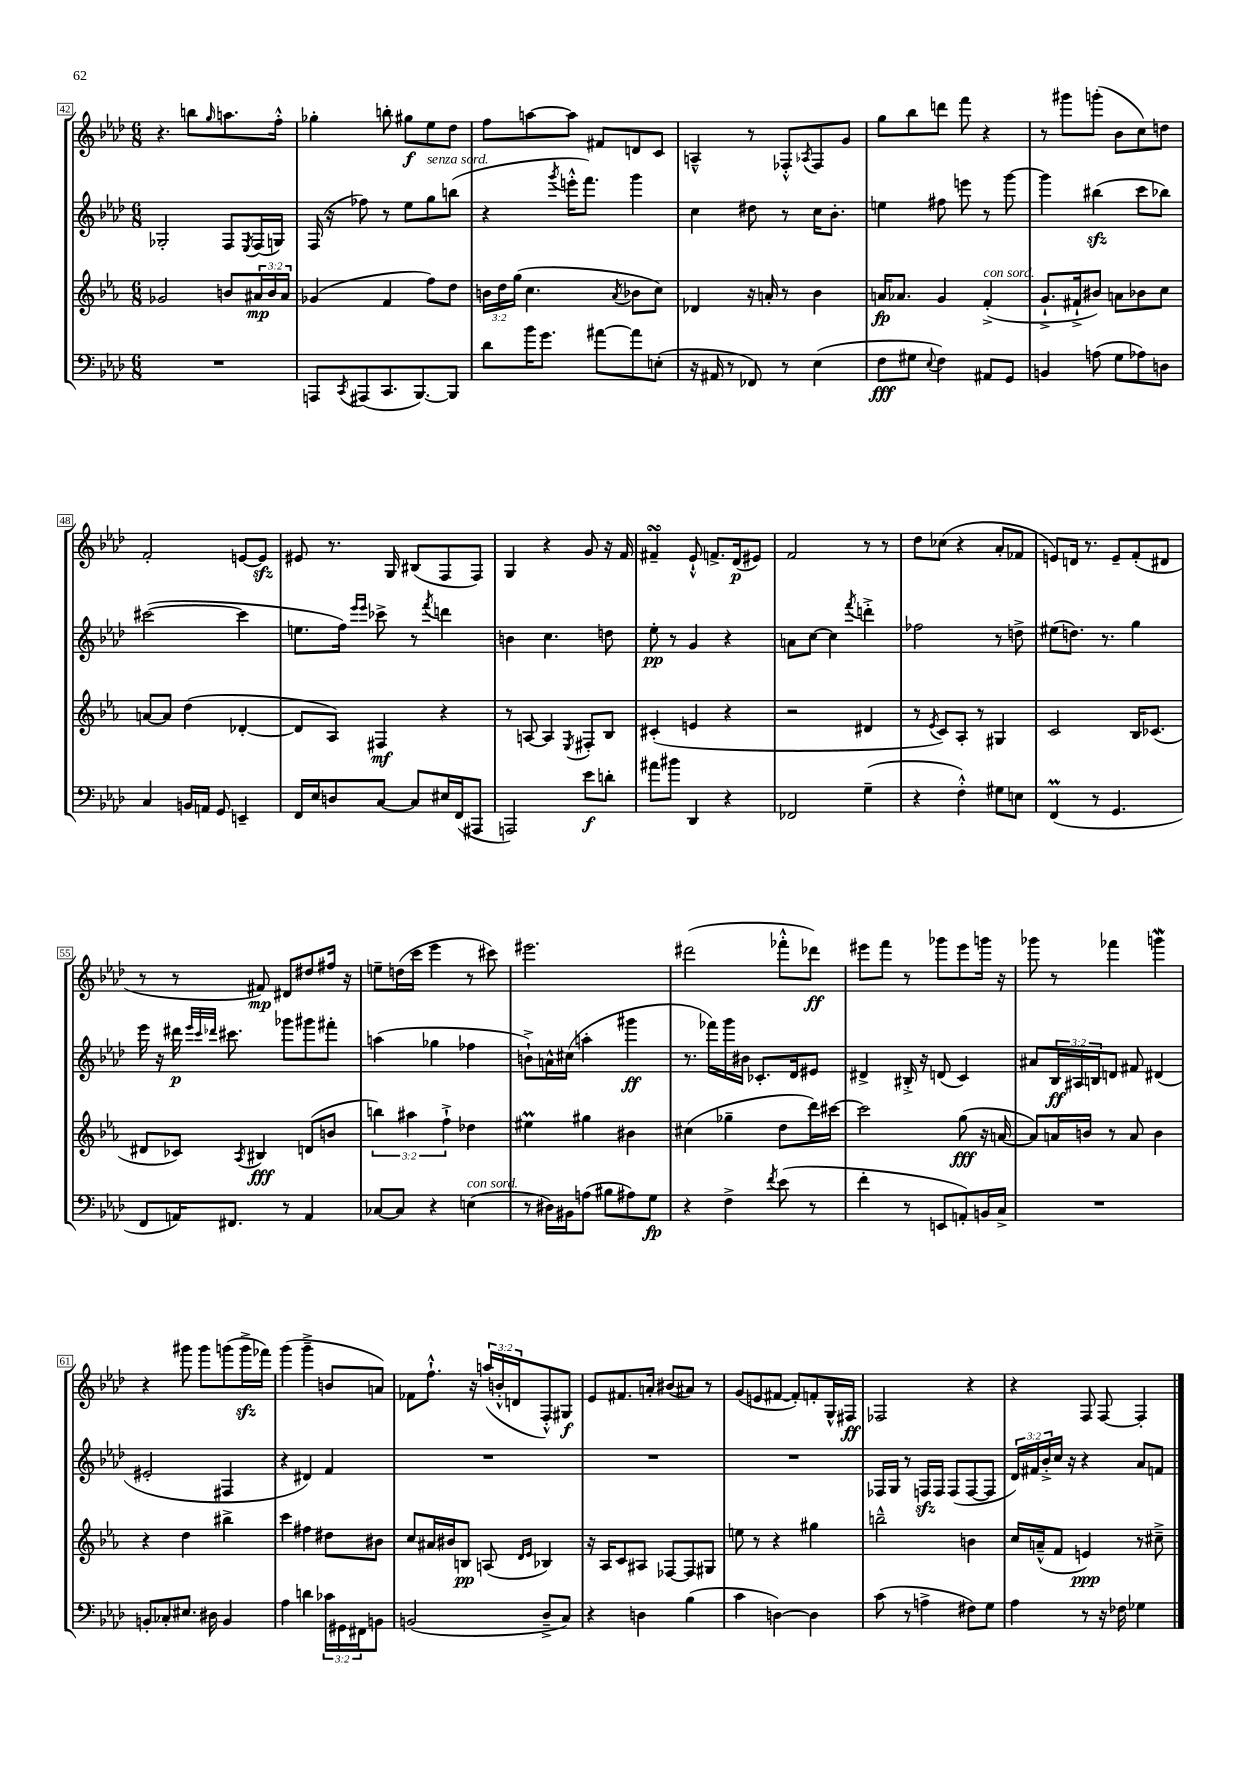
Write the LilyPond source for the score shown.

<<
\new StaffGroup <<
\new Staff = "s0" {
    \clef treble \key aes \major \numericTimeSignature \time 6/8 \override Staff.TupletNumber.text = #tuplet-number::calc-fraction-text
    r4. b''8 \grace { g''16 } a''8. f''16-.-^ |
    ges''4-. b''8-. gis''8\f ees''8 des''8 |
    f''8 a''8~ a''8 fis'8 d'8 c'8 |
    a4---^ r8 fes8-.-^ \acciaccatura { aes8 } fes8 g'8 |
    g''8 bes''8 d'''8 f'''8 r4 |
    r8 gis'''8 g'''8-.( bes'8 c''8) d''8 |
    f'2-. e'8~ e'8\sfz |
    eis'8 r8. g16 bis8( f8 f8) |
    g4 r4 g'8 r16 f'16 |
    fis'4--\turn ees'8-!-^ f'8.-> des'16\p( eis'8) |
    f'2 r8 r8 |
    des''8 ces''8( r4 aes'8-. fes'8 |
    e'8) d'16 r8. e'8-- f'8-.( dis'8 |
    r8 r8 fis'8\mp) dis'8 dis''8 fis''16 r16 |
    e''8-- d''16( c'''16 ees'''4 r8 cis'''8) |
    eis'''2. |
    dis'''2( fes'''8-.-^ des'''8\ff) |
    eis'''8 f'''8 r8 ges'''8 eis'''8 g'''16 r16 |
    ges'''8 r8 fes'''4 g'''4\mordent |
    r4 gis'''8 gis'''8 g'''8( g'''16->\sfz fes'''16) |
    g'''4( g'''4---> b'8 a'8) |
    fes'8 f''8.-!-^ r16 \tuplet 3/2 { a''16( b'16-.-^ d'16 } f8-.-^) gis8\f |
    ees'8 fis'8. a'16-. bis'8( ais'8) r8 |
    g'8( e'8 fis'8~ fis'8-.) f'8-. g16-^ fis16\ff |
    fes2 r4 |
    r4 f8 f8~ f4-. \bar "|." |
}
\new Staff = "s1" {
    \clef treble \key aes \major \numericTimeSignature \time 6/8 \override Staff.TupletNumber.text = #tuplet-number::calc-fraction-text
    ges2-. f8 \acciaccatura { ees8 } f16( g16) |
    f16( r16 fes''8) r8 ees''8 g''8^\markup { \italic "senza sord." } b''8( |
    r4 \acciaccatura { g'''8 } e'''16-.-^ f'''8.) g'''4 |
    c''4 dis''8 r8 c''16 bes'8.-. |
    e''4 fis''8 e'''8 r8 g'''8~ |
    g'''4 bis''4\sfz( c'''8 bes''8) |
    cis'''2~( cis'''4 |
    e''8. f''16) \grace { ees'''16 ees'''16 } ces'''8-> r8 \acciaccatura { f'''8 } d'''4 |
    b'4 c''4. d''8 |
    ees''8-.\pp r8 g'4 r4 |
    a'8 c''8~ c''4 \acciaccatura { f'''8 } d'''4-.-> |
    fes''2 r8 d''8-> |
    eis''8( d''8.) r8. g''4 |
    ees'''16 r16 dis'''16\p \grace { ees'''32 c'''32 des'''32 } cis'''8. ges'''8 gis'''8 fis'''8-. |
    a''4( ges''4 fes''4 |
    b'8-!->) a'16-^ cis''16( a''4-. gis'''4\ff |
    r8. fes'''16) g'''16 bis'16 ces'8.-. des'16 eis'8 |
    dis'4-> bis16-.-> r16 d'8( c'4) |
    ais'8 \tuplet 3/2 { bes16\ff ais16 b16 } d'8 fis'8 dis'4( |
    eis'2-. fis4 |
    r4 dis'4) f'4 |
    R2. |
    R2. |
    R2. |
    fes16 g16 r8 f16\sfz f16 f8( f8~ f8 |
    \tuplet 3/2 { des'16) fis'16 bes'16-.-> } c''16 r16 r4 aes'8 f'8 \bar "|." |
}
\new Staff = "s2" {
    \clef treble \key ees \major \numericTimeSignature \time 6/8 \override Staff.TupletNumber.text = #tuplet-number::calc-fraction-text
    ges'2 b'8 \tuplet 3/2 { ais'16\mp b'16 ais'16 } |
    ges'4( f'4 f''8) d''8 |
    \tuplet 3/2 { b'16 d''16 g''16( } c''4. \acciaccatura { aes'8 } bes'8 c''8) |
    des'4 r16 a'16-. r8 bes'4 |
    a'16\fp aes'8. g'4 f'4-.->^\markup { \italic "con sord." }( |
    g'8.-!-> fis'16-!-> bis'8) a'8 bes'8 c''8 |
    a'8~ a'8 d''4( des'4~-. |
    des'8 aes8) fis4\mf r4 |
    r8 a8~ a4 \acciaccatura { ees8 } fis8-. bes8 |
    cis'4-.( e'4 r4 |
    r2 dis'4 |
    r8 \acciaccatura { ees'8 } c'8) aes8-. r8 gis4 |
    c'2 bes16 ces'8.( |
    dis'8 ces'8) \acciaccatura { aes8 } bis4\fff d'8( b'8 |
    \tuplet 3/2 { b''4) ais''4 f''4-!-> } des''4 |
    eis''4\prall gis''4 bis'4 |
    cis''4( ges''4-- d''8 d'''16) cis'''16~ |
    cis'''2 g''8\fff( r16 a'16~ |
    a'8) a'16 b'16 r8 a'8 b'4 |
    r4 d''4 bis''4-> |
    c'''4 fis''4 dis''8 bis'8 |
    c''8 ais'16 bis'16 b8\pp a8( \grace { d'16 ees'16 } bes4) |
    r16 aes16 c'8 ais8 fes8~ fes8 gis8 |
    e''8 r8 r4 gis''4 |
    b''2---^ b'4 |
    c''16 a'16---^( f'8 e'4\ppp) r8 cis''8---> \bar "|." |
}
\new Staff = "s3" {
    \clef bass \key aes \major \numericTimeSignature \time 6/8 \override Staff.TupletNumber.text = #tuplet-number::calc-fraction-text
    R2. |
    a,,8 \acciaccatura { c,8 } ais,,8( c,8. bes,,8.~) bes,,8 |
    des'8 bes'16 g'8. ais'8~ ais'8 e8-.( |
    r16 ais,16 r8 fes,8) r8 ees4( |
    f8\fff gis8 \appoggiatura { ees8 } f4) ais,8 g,8 |
    b,4 a8( g8 aes8) d8 |
    c4 b,16 a,16 g,8 e,4-- |
    f,16 ees16 d8 c8~ c8 eis16 f,16( ais,,8 |
    a,,2) ees'8\f d'8-. |
    ais'8 bis'8 des,4 r4 |
    fes,2 g4--( |
    r4 f4-.-^) gis8 e8 |
    f,4\prall( r8 g,4. |
    f,8 a,16) fis,8. r8 a,4 |
    ces8~ ces8 r4 e4^\markup { \italic "con sord." }( |
    r8 dis16) bis,16 a8( bis8 ais8) g8\fp |
    r4 f4-> \acciaccatura { f'8 } ees'8( r8 |
    f'4-. r8 e,8 a,8-.) b,16 c16-> |
    R2. |
    b,8-. ces8-. eis8. dis16 b,4 |
    aes4 d'4 \tuplet 3/2 { ces'16 gis,16 fis,16 } b,8 |
    b,2( des8---> c8) |
    r4 d4 bes4( |
    c'4 d4~) d4 |
    c'8( r8 a4-> fis8) g8 |
    aes4 r8 r16 fes16 ges4 \bar "|." |
}
>>
>>
\layout { \context { \Score currentBarNumber = #42 \override BarNumber.stencil = #(make-stencil-boxer 0.1 0.3 ly:text-interface::print) } }
